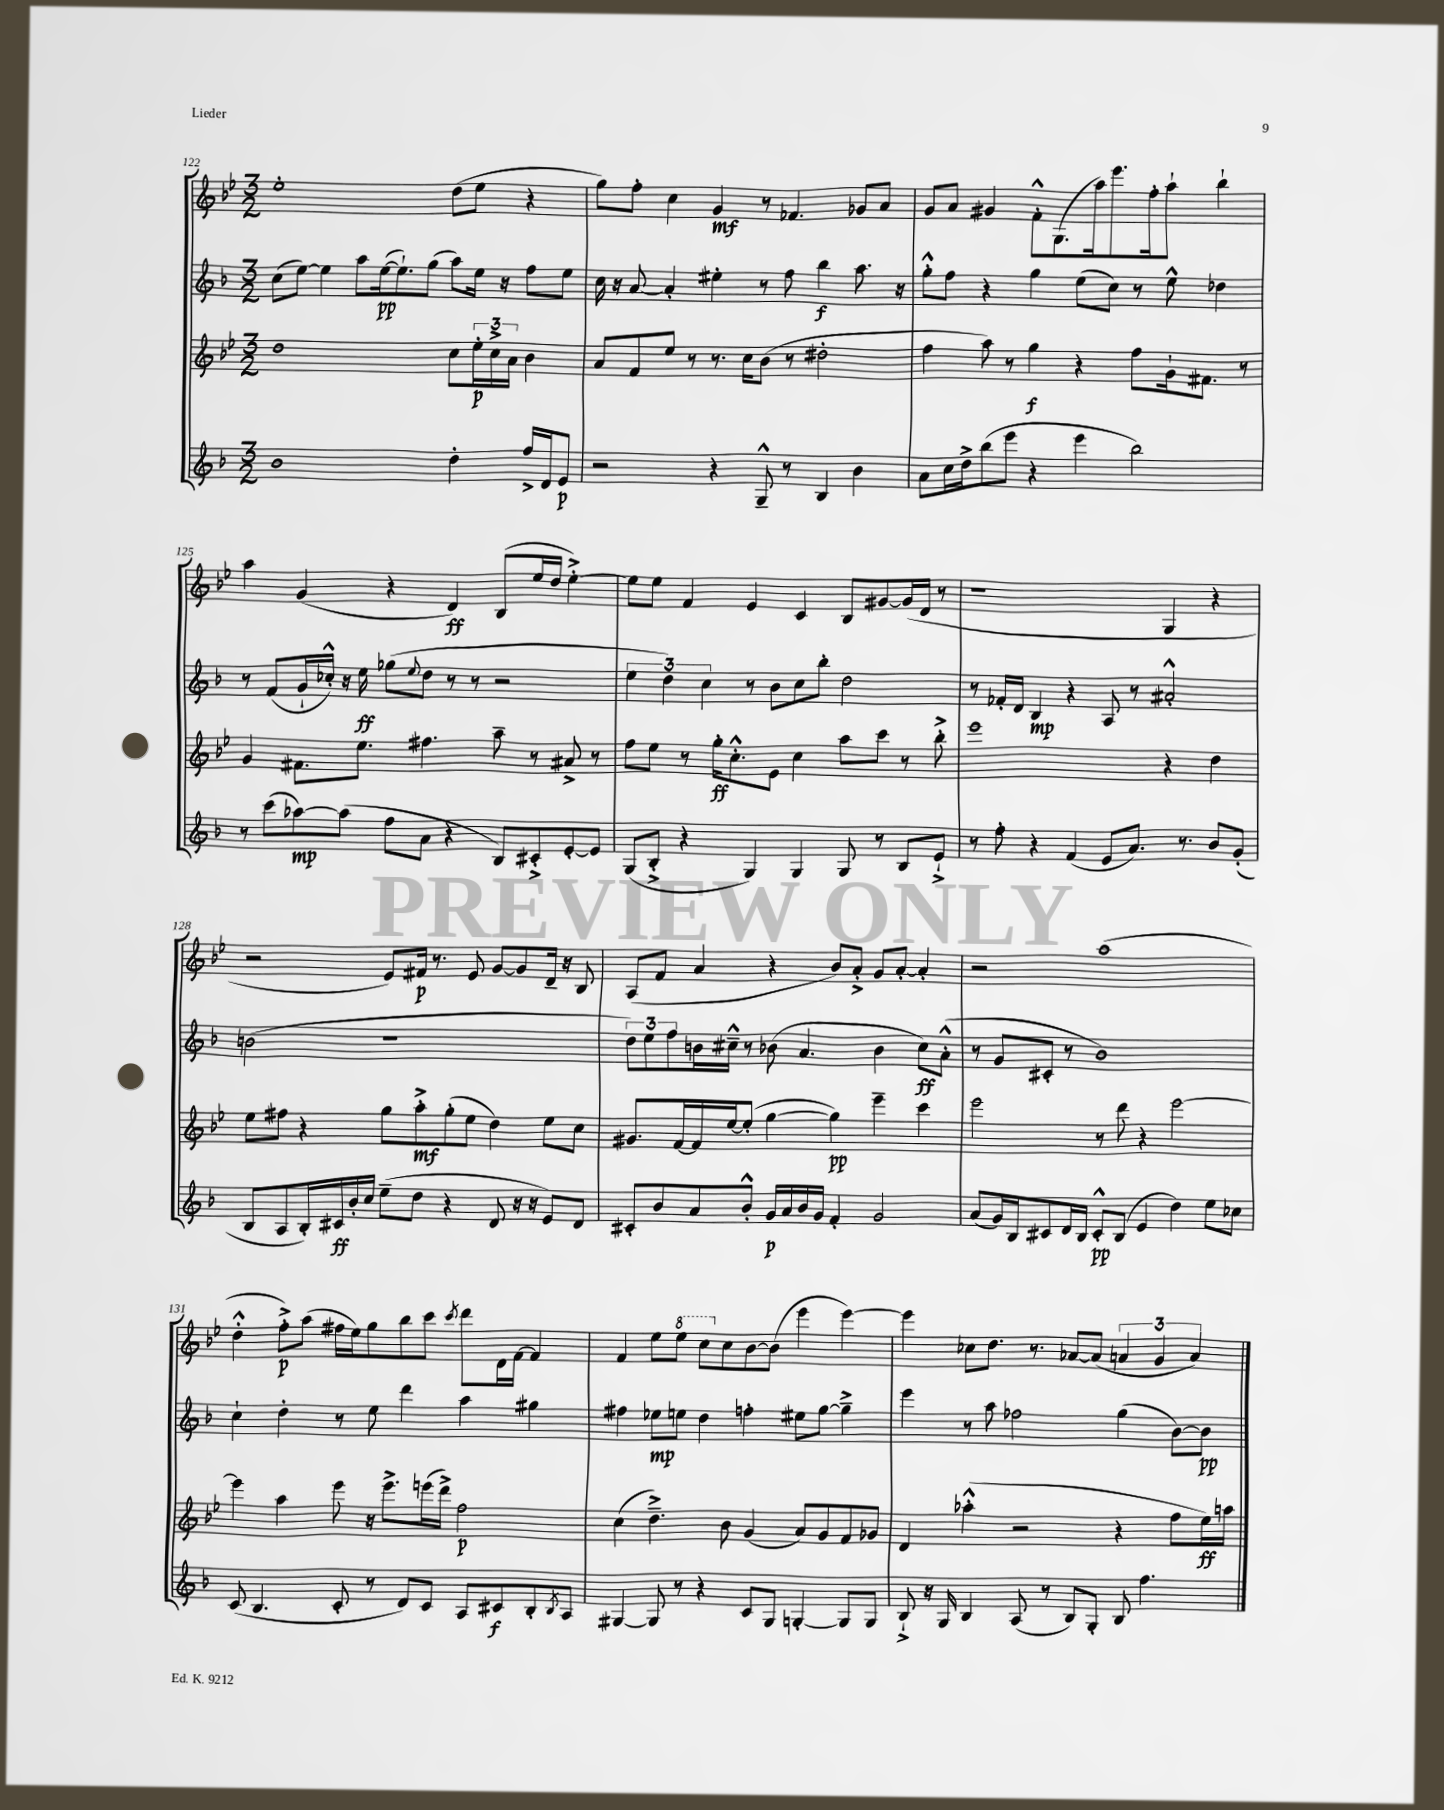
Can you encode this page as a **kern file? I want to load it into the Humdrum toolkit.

**kern	**kern	**kern	**kern
*staff4	*staff3	*staff2	*staff1
*clefG2	*clefG2	*clefG2	*clefG2
*k[b-]	*k[b-e-]	*k[b-]	*k[b-e-]
*M3/2	*M3/2	*M3/2	*M3/2
1b-	1dd	(8cc	1ee-'
.	.	[8ee)	.
.	.	4ee]	.
.	.	8aa	.
.	.	([16ee	.
.	.	8.ee`])	.
.	.	(8gg	.
4dd'	8cc	8aa)	(8dd
.	24ee-'	16ee	8ee-
.	24cc^	.	.
.	.	16r	.
.	24a	.	.
16ff^	4b-	8ff	4r
16d	.	.	.
8e	.	8ee	.
=	=	=	=
2r	8a	16cc	8gg)
.	.	16r	.
.	8f	[8a	8ff'
.	8ee-	4a']	4cc
.	8r	.	.
4r	8.r	4ee#'	4g
.	16cc	.	.
8G~^^	(8b-	8r	8r
8r	8r	8ff	4.f-
4B-	2dd#'	4bb-	.
4b-	.	8.aa	8g-
.	.	.	8a
.	.	16r	.
=	=	=	=
8a	4ff	8gg'^^	8g
16cc	.	8ff	8a
16dd^	.	.	.
(8bb-	8aa)	4r	4g#
8eee	8r	.	.
4r	4gg	4gg	8f'^^
.	.	.	(8.G
4eee	4r	(8ee	.
.	.	.	16aa)
.	.	8cc)	8.eee-
2bb-)	8ff	8r	.
.	.	.	16ff'
.	16g`	8ee^^	8aa`
.	8.f#	.	.
.	.	4dd-	4bb-`
.	8r	.	.
=	=	=	=
8r	4g	8r	4aa
(8ccc	.	(8f	.
[8aa-)	8.f#	16g`	(4g
.	.	16cc-'^^)	.
(8aa-]	.	16r	.
.	8.ee-	16ee	.
8ff	.	(8gg-	4r
.	.	8qqee	.
8a	4.ff#	8dd	.
4r	.	8r	4d)
.	.	8r	.
8B-)	8aa~	2r	(8B-
8c#'^	8r	.	16ee-
.	.	.	16dd
[8e'	8a#^	.	[4ee-'^)
8e]	8r	.	.
=	=	=	=
(8G	8ff	6ee	8ee-]
8B-'^	8ee-	.	8ee-
.	.	6dd)	.
4r	8r	.	4f
.	.	6cc	.
.	16gg'	.	.
.	8.cc'^^	.	.
4G)	.	8r	4e-
.	8e-	8b-	.
4G	4cc	8cc	4c
.	.	8bb-'	.
8G	8aa	2dd	8B-
8r	8ccc	.	[8g#
8B-	8r	.	(16g#]
.	.	.	16d
8e`^	8bb-'^	.	8r
=	=	=	=
8r	1eee-	8r	1r
8ff'	.	16f-'	.
.	.	16d	.
4r	.	4B-	.
(4f	.	4r	.
8e	.	8A	.
8.a)	.	8r	.
.	4r	2a#'^^	4G
8.r	.	.	.
8b-	4dd	.	4r
(8g'	.	.	.
=	=	=	=
8B-	8ee-	(2b	2r
8A	8ff#	.	.
16B-')	4r	.	.
16c#	.	.	.
16b-'	.	.	.
16cc	.	.	.
(8ee~	8gg	1r	8e-)
8dd	8aa'^	.	16f#
.	.	.	8.r
4r	(8gg'	.	.
.	8ee-	.	8e-
8d	4dd)	.	[8g
16r	.	.	8g]
16r	.	.	.
8e)	8ee-	.	16d~
.	.	.	16r
8d	8cc	.	8B-
=	=	=	=
8c#'	8.g#	12dd)	(8A
.	.	12ee	.
8b-	.	.	8f
.	.	12ff	.
.	[16f	.	.
8a	16f]	16b	4a
.	[16ee-	16cc#~^^	.
8b-'^^	(8ee-']	8r	.
16g	[4gg	(8b-	4r
16a	.	.	.
16b-	.	4.a	.
16g	.	.	.
4f'	4gg])	.	8b-)
.	.	.	8a'^
2g	4eee-~	4b-	8g
.	.	.	[8a'
.	4ccc	8cc#)	4a']
.	.	(8a'^^	.
=	=	=	=
(8a	2eee-	8r	2r
16g)	.	8g	.
16B-	.	.	.
8c#	.	8c#'	.
16d	.	8r	.
16B-	.	.	.
8c#'^^	8r	1b-)	(1aa
(8B-	8ddd	.	.
4e	4r	.	.
4dd)	[2eee-	.	.
8ee	.	.	.
8cc-	.	.	.
=	=	=	=
(8c	4eee-]	4cc`	4dd'^^
4.B-	.	.	.
.	4aa	4dd'	8ff'^)
.	.	.	(8aa
8c'	8eee-	8r	16ff#
.	.	.	16ee-)
8r	16r	8ee	8gg
.	8.eee-^	.	.
8d)	.	4ddd	8bb-
8c	(16eee	.	8ccc
.	16ddd^)	.	.
.	.	.	8qccc
8A	2ff	4aa	8ddd
8c#	.	.	16d
.	.	.	[16f
8B-'	.	4gg#	4f]
8qB-	.	.	.
8A	.	.	.
=	=	=	=
[4G#	(4cc	4ff#	4f
8G#]	4.dd~^)	8ee-	8ee-
8r	.	8ee	8eee-
4r	.	4dd	8ccc
.	8b-	.	8cc
8c	(4g	4ff'	[8b-
8G#	.	.	(8b-]
[4G'	8a)	8ee#	4eee-
.	8g	[8gg	.
8G]	8f	4gg~^]	[4eee-)
8G	8g-	.	.
=	=	=	=
8B-`^	4d	4eee	4eee-]
16r	.	.	.
16G	.	.	.
4B-	(4aa-'^^	8r	8cc-
.	.	8aa	8.dd
(8A	2r	2ff-	.
.	.	.	8.r
8r	.	.	.
8B-)	.	.	[8a-
8G'	.	.	(8a-]
8B-	4r	(4gg	6a
4.ff	.	.	.
.	.	.	6g
.	8ff	[8b-)	.
.	.	.	6a)
.	16ee-)	8b-]	.
.	16aa	.	.
==	==	==	==
*-	*-	*-	*-
